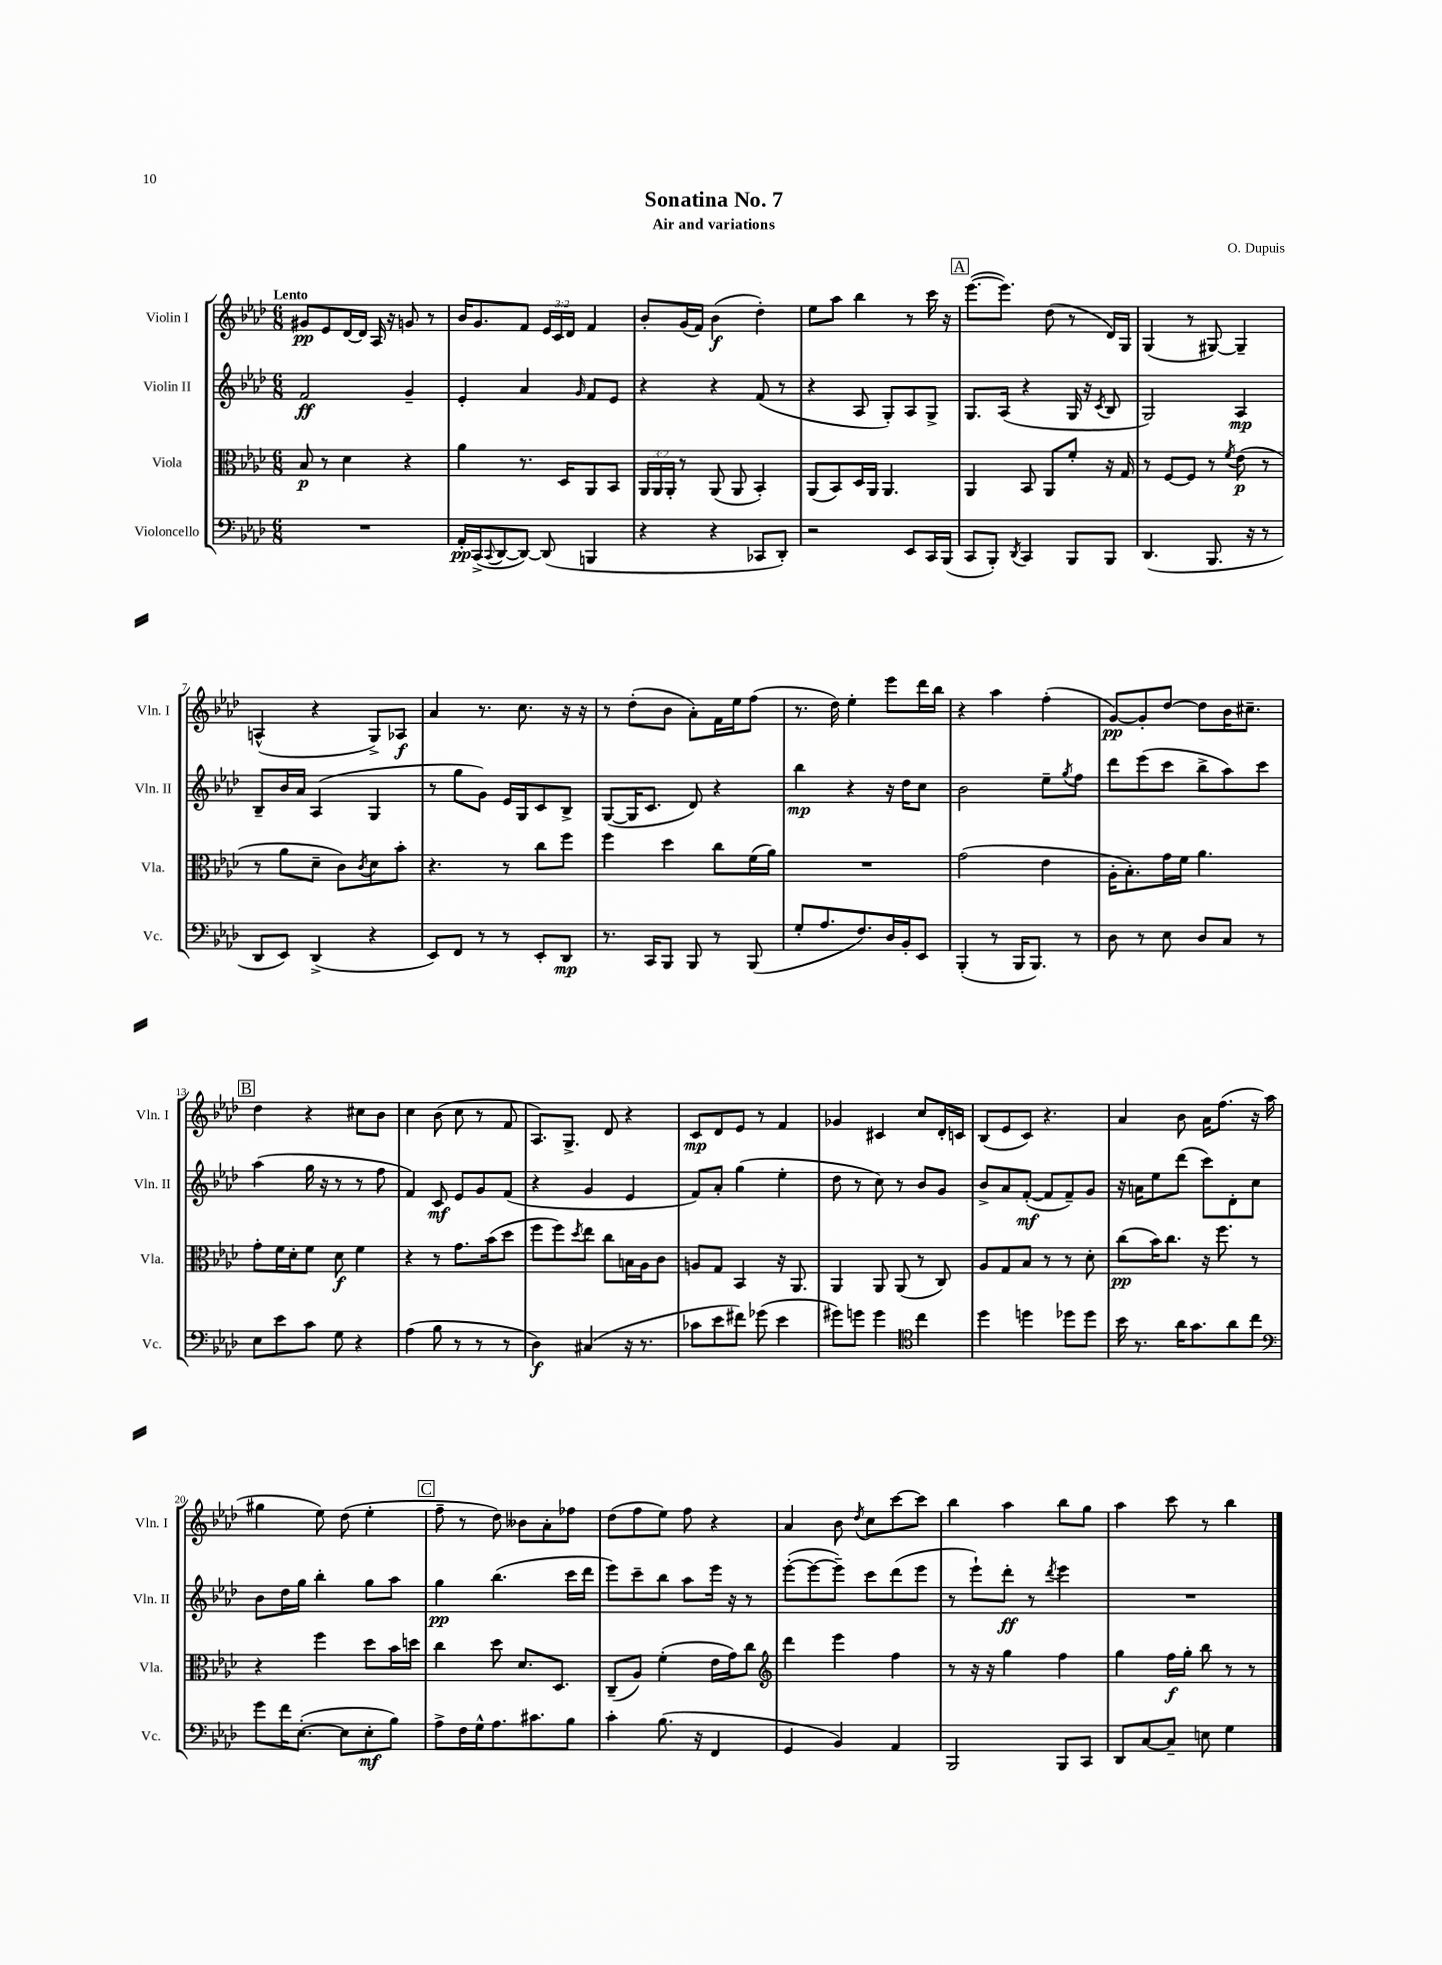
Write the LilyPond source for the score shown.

\header { title = "Sonatina No. 7" composer = "O. Dupuis" subtitle = "Air and variations" }
<<
\new StaffGroup <<
\new Staff = "s0" \with { instrumentName = "Violin I" shortInstrumentName = "Vln. I" } {
    \clef treble \key aes \major \numericTimeSignature \time 6/8 \override Staff.TupletNumber.text = #tuplet-number::calc-fraction-text \tempo "Lento"
    gis'8\pp ees'8 des'16~ des'16 aes16 r16 g'8 r8 |
    bes'16 g'8. f'8 \tuplet 3/2 { ees'16 c'16 des'16 } f'4 |
    bes'8-. g'16( f'16) bes'4\f( des''4-.) |
    ees''8 aes''8 bes''4 r8 c'''16 r16 |
    \mark \markup { \box "A" } ees'''8.~( ees'''8.) des''8( r8 des'16) g16 |
    g4( r8 gis8~) gis4-- |
    a4-^( r4 g8->) aes8\f |
    aes'4 r8. c''8. r16 r16 |
    r8 des''8-.( bes'8 aes'8-.) f'16 ees''16 f''8( |
    r8. des''16) ees''4-. ees'''8 des'''16 bes''16 |
    r4 aes''4 f''4-.( |
    g'8~\pp) g'8-. des''8~ des''8 bes'16 cis''8.-- |
    \mark \markup { \box "B" } des''4 r4 cis''8 bes'8 |
    c''4 bes'8( c''8 r8 f'8 |
    aes8.) g8.-> des'8 r4 |
    c'8\mp des'8 ees'8 r8 f'4 |
    ges'4 cis'4 c''8 des'16-. c'16 |
    bes8( ees'8 c'8) r4. |
    aes'4 bes'8 aes'16 f''8.( r16 aes''16 |
    gis''4 ees''8) des''8( ees''4-. |
    \mark \markup { \box "C" } f''8-- r8 des''8) beses'8 aes'8-. fes''8 |
    des''8( f''8 ees''8) f''8 r4 |
    aes'4 bes'8 \acciaccatura { des''8 } c''8 c'''8~ c'''8 |
    bes''4 aes''4 bes''8 g''8 |
    aes''4 c'''8 r8 bes''4 \bar "|." |
}
\new Staff = "s1" \with { instrumentName = "Violin II" shortInstrumentName = "Vln. II" } {
    \clef treble \key aes \major \numericTimeSignature \time 6/8
    f'2\ff g'4-- |
    ees'4-. aes'4 \grace { g'16 } f'8 ees'8 |
    r4 r4 f'8( r8 |
    r4 aes8 g8-.) aes8 g8-> |
    \mark \markup { \box "A" } g8. aes16( r4 g16 r16 \acciaccatura { c'8 } bes8 |
    g2) aes4\mp |
    bes8-- bes'16 aes'16 aes4( g4 |
    r8 g''8 g'8) ees'16 g16 c'8 bes8-> |
    g8~( g16 c'8. des'8) r4 |
    bes''4\mp r4 r16 des''16 c''8 |
    bes'2 ees''8-- \acciaccatura { g''8 } f''8 |
    des'''8 ees'''8( c'''8 bes''8-> aes''8) c'''8 |
    \mark \markup { \box "B" } aes''4( g''16 r16 r8 r8 f''8 |
    f'4) c'8\mf ees'8 g'8 f'8( |
    r4 g'4 ees'4 |
    f'8) aes'8-. g''4( ees''4-. |
    des''8 r8 c''8) r8 bes'8 g'8 |
    bes'8-> aes'8 f'8~-.\mf( f'8 f'8--) g'8 |
    r16 a'16 ees''8 des'''8( c'''8) des'8-. c''8 |
    bes'8 des''16 g''16 bes''4-. g''8 aes''8 |
    \mark \markup { \box "C" } g''4\pp bes''4.( c'''16 des'''16 |
    ees'''8) c'''8-- bes''8 aes''8 ees'''16 r16 r8 |
    ees'''8~-.( ees'''8~ ees'''8--) c'''8 des'''8( ees'''8 |
    r8 ees'''8-!) des'''8-.\ff r8 \acciaccatura { des'''8 } ees'''4 |
    R2. \bar "|." |
}
\new Staff = "s2" \with { instrumentName = "Viola" shortInstrumentName = "Vla." } {
    \clef alto \key aes \major \numericTimeSignature \time 6/8 \override Staff.TupletNumber.text = #tuplet-number::calc-fraction-text
    bes8\p r8 des'4 r4 |
    aes'4 r8. des16 aes,8 bes,8 |
    \tuplet 3/2 { aes,16 aes,16 aes,16-. } r8 aes,8( aes,8 bes,4-.) |
    aes,8( bes,8) des16 aes,16 aes,4. |
    \mark \markup { \box "A" } aes,4 bes,8 aes,8 f'8-. r16 g16 |
    r8 f8~ f8 r8 \acciaccatura { f'8 } ees'8\p( r8 |
    r8 aes'8 des'8-- c'8) \acciaccatura { c'8 } des'8 bes'8-. |
    r4. r8 c''8 f''8 |
    f''4 des''4 c''8 f'16( aes'16) |
    R2. |
    g'2( ees'4 |
    aes16-. bes8.-.) g'16 f'16 aes'4. |
    \mark \markup { \box "B" } g'8-. f'16 des'16-. f'8 des'8\f f'4 |
    r4 r8 g'8. bes'16( des''8 |
    f''8 f''8) \acciaccatura { des''8 } ees''8 c''8 b16 aes16 c'8 |
    a8 g8 bes,4 r16 aes,8. |
    aes,4 aes,8 aes,8( r8 c8) |
    aes8 g8 bes8 r8 r8 des'8-. |
    c''8\pp( bes'16) c''8. r16 f''8. r8 |
    r4 f''4 des''8 bes'16 d''16 |
    \mark \markup { \box "C" } c''4 des''8 des'8. des8. |
    c8--( aes8) f'4-.( ees'16 g'16) c''8 |
    \clef treble des'''4 ees'''4 f''4 |
    r8 r16 r16 g''4 f''4 |
    g''4 f''16\f g''16-. bes''8 r8 r8 \bar "|." |
}
\new Staff = "s3" \with { instrumentName = "Violoncello" shortInstrumentName = "Vc." } {
    \clef bass \key aes \major \numericTimeSignature \time 6/8
    R2. |
    aes,16-.\pp c,16->( \appoggiatura { c,8 } des,8~ des,8~) des,8( b,,4 |
    r4 r4 ces,8 des,8-.) |
    r2 ees,8 c,16 bes,,16( |
    \mark \markup { \box "A" } c,8 bes,,8-.) \acciaccatura { des,8 } c,4 bes,,8 bes,,8 |
    des,4.( bes,,8. r16 r8 |
    des,8 ees,8) des,4->( r4 |
    ees,8) f,8 r8 r8 ees,8-. des,8\mp |
    r8. c,16 bes,,8 bes,,8 r8 bes,,8( |
    g8-. aes8. f8.) des16 bes,16-. ees,8 |
    bes,,4-.( r8 bes,,16 bes,,8.) r8 |
    des8 r8 ees8 des8 c8 r8 |
    \mark \markup { \box "B" } ees8 ees'8 c'8 g8 r4 |
    aes4( bes8 r8 r8 r8 |
    des4\f) cis4( r16 r8. |
    ces'8 ees'8 fis'8) ges'8( ees'4 |
    gis'8) g'8 g'4 \clef tenor c''4 |
    des''4 d''4 des''8 des''8 |
    bes'16 r8. aes'16 g'8. aes'8 c''8 |
    \clef bass g'8 f'16 ees8.~-.( ees8 ees8-.\mf bes8) |
    \mark \markup { \box "C" } aes8-> f16 g16-^ aes8. cis'8. bes8 |
    c'4-. bes8.( r16 f,4 |
    g,4 bes,4) aes,4 |
    bes,,2 bes,,8 c,8 |
    des,8 c8~ c8-- e8 g4 \bar "|." |
}
>>
>>
